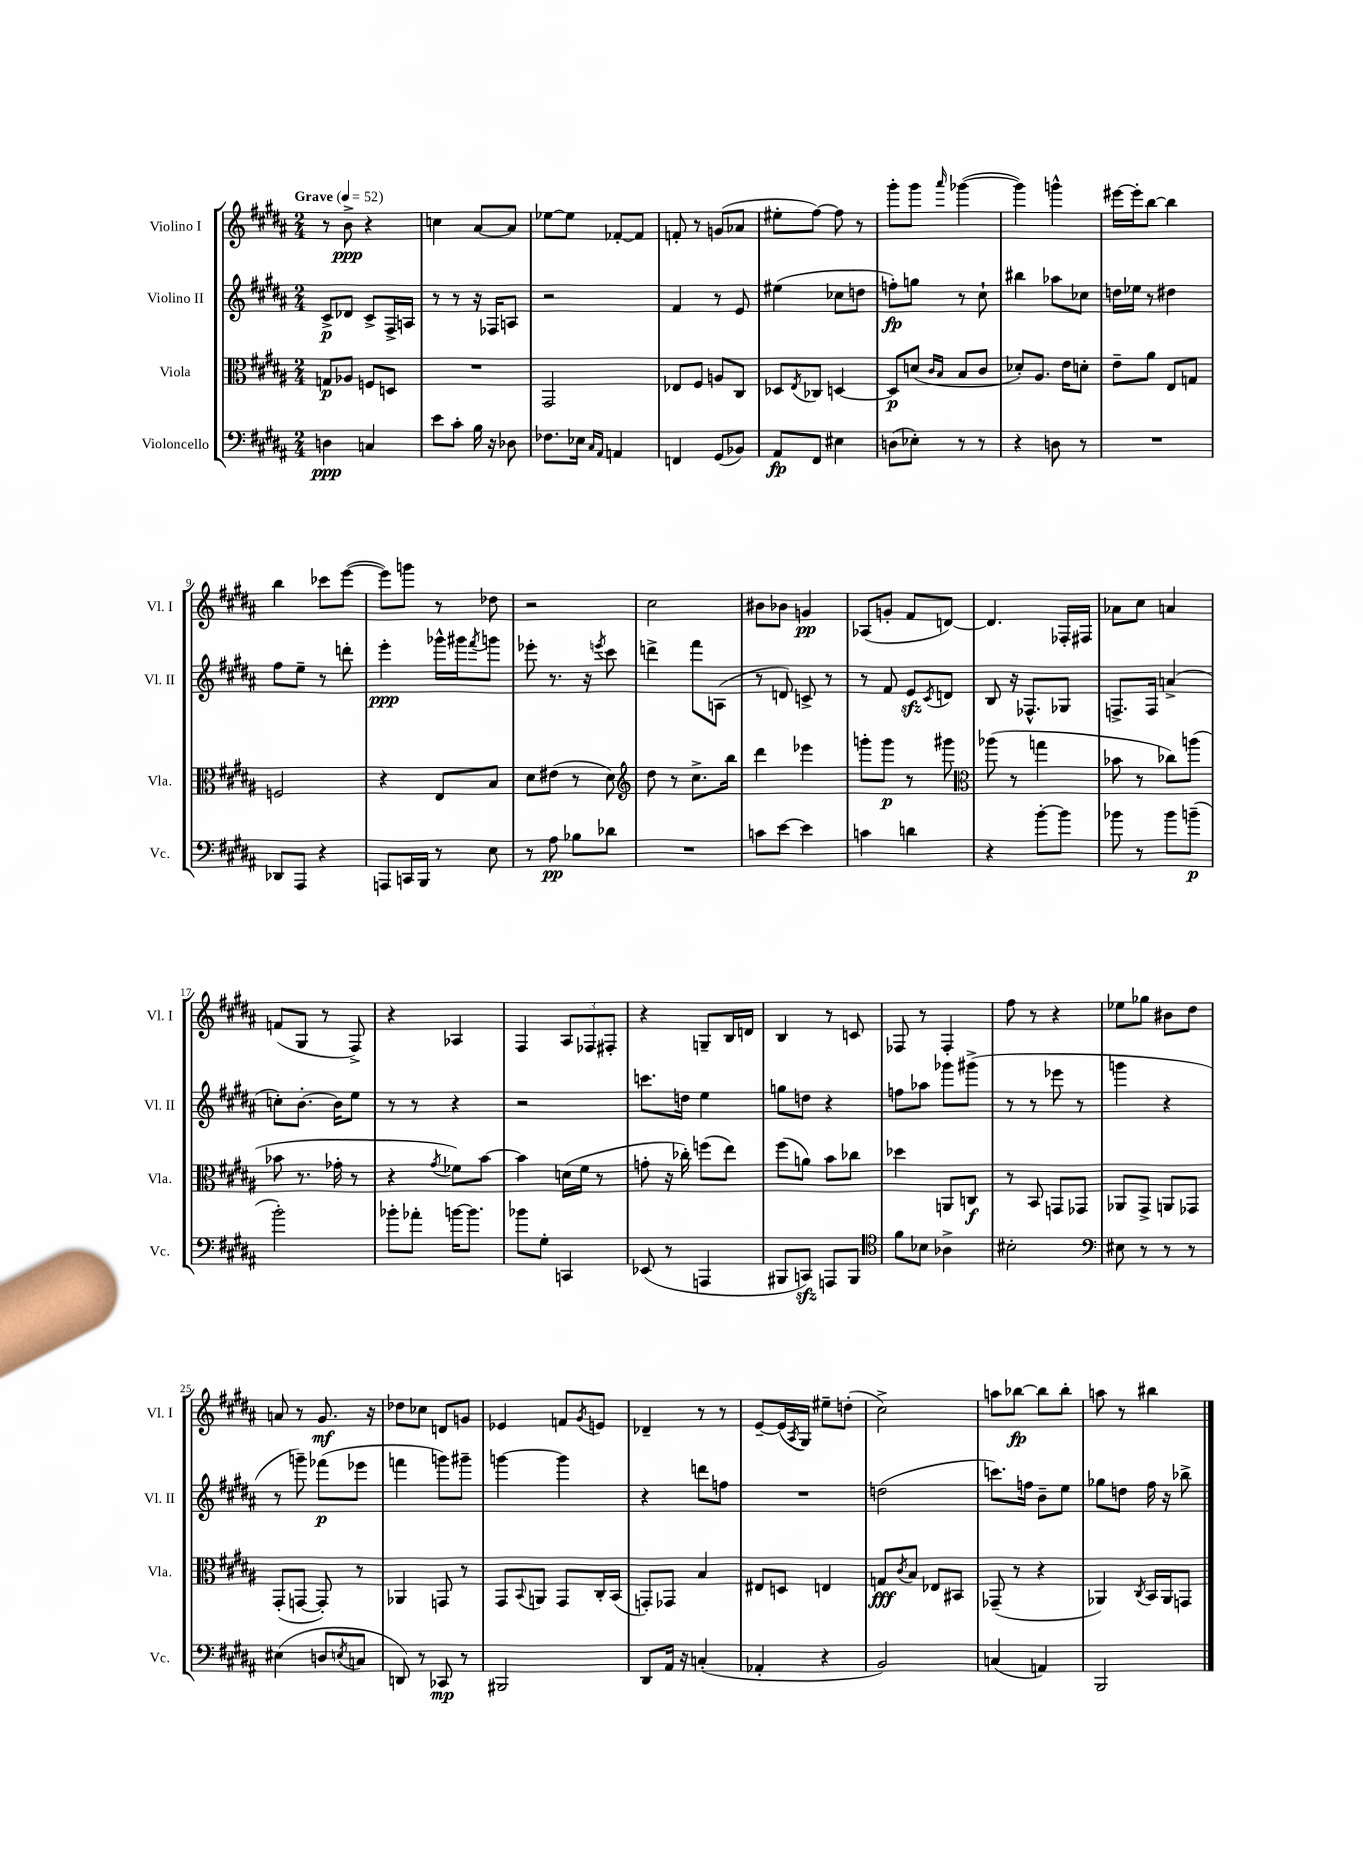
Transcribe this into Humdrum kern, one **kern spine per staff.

**kern	**kern	**kern	**kern
*staff4	*staff3	*staff2	*staff1
*clefF4	*clefC3	*clefG2	*clefG2
*k[f#c#g#d#a#]	*k[f#c#g#d#a#]	*k[f#c#g#d#a#]	*k[f#c#g#d#a#]
*M2/4	*M2/4	*M2/4	*M2/4
*MM52	*MM52	*MM52	*MM52
4D	8G	8c#^	8r
.	8A-	8d-	8b^
4C	8F	8c#^	4r
.	8D	16F#^	.
.	.	16A	.
=	=	=	=
8e	2r	8r	4cc
8c#'	.	8r	.
16B	.	16r	[8a#
16r	.	16F-	.
8D-	.	8A	8a#]
=	=	=	=
8.F-	2GG#	2r	[8ee-
.	.	.	8ee-]
16E-	.	.	.
16qqC#	.	.	.
16qqAA#	.	.	.
4AA	.	.	[8f-'
.	.	.	8f-]
=	=	=	=
4FF	8E-	4f#	8f'
.	8F#	.	8r
(8GG#	8A	8r	(8g
8BB-)	8C#	8e	8a-
=	=	=	=
8AA#	8D-	(4ee#	8ee#'
.	8qE	.	.
8FF#	8C-	.	[8ff#)
4E#	[4D	8cc-	8ff#]
.	.	8dd	8r
=	=	=	=
(8D	8D]	8ff')	8ggg#'
8E-')	(8d	8gg	8ggg#
.	16qqc#	.	.
.	16qqB	.	16qqaaa#
8r	8B	8r	([4ggg-
8r	8c#	8cc#`	.
=	=	=	=
4r	8d-')	4bb#	4ggg-])
.	8.A#	.	.
8D	.	8aa-	4ggg^^
.	16e	.	.
8r	8d'	8cc-	.
=	=	=	=
2r	8e~	16dd	[16eee#
.	.	16ee-	16eee#']
.	8a#	8r	[8bb
.	8E	4dd#	4bb]
.	8G	.	.
=	=	=	=
8DD-	2F	8ff#	4bb
8AAA#	.	8ee~	.
4r	.	8r	8ccc-
.	.	8ddd'	([8eee
=	=	=	=
8AAA	4r	4eee'	8eee])
16CC	.	.	8ggg
16BBB	.	.	.
8r	8E	16ggg-^^	8r
.	.	16ggg#	.
.	.	8qfff#	.
8E	8B	8ggg	8dd-
=	=	=	=
8r	8d#	8eee-'	2r
8A#	(8e#	8.r	.
8B-	8r	.	.
.	.	16r	.
.	.	8qeee	.
8d-	8d#)	8ccc#	.
=	=	=	=
*	*clefG2	*	*
2r	8dd#	4ddd^	2cc#
.	8r	.	.
.	8.cc#^	8fff#	.
.	.	(8A	.
.	16bb	.	.
=	=	=	=
8c	4ddd#	8r	8b#
[8e	.	8d)	8b-
4e]	4eee-	8c^	4g
.	.	8r	.
=	=	=	=
4c	8ggg'	8r	(8A-
.	8ggg	8f#	8g'
4d	8r	8e	8f#
.	.	8qc#	.
.	8ggg#	8d	[8d)
=	=	=	=
*	*clefC3	*	*
4r	(8aa-	8B	4.d]
.	8r	16r	.
.	.	8.F-^^	.
[8b'	4gg	.	.
8b]	.	8G-	16F-'
.	.	.	16F#
=	=	=	=
8b-	8b-	8.F^	8a-
8r	8r	.	8cc#
.	.	16F	.
8b-	8cc-)	(4a^	4a
(8b~	(8aa	.	.
=	=	=	=
2b')	8b-	8cc')	(8f
.	8.r	[8.b'	8G#
.	.	.	8r
.	16g-'	16b]	.
.	8r	8ee	8F#^)
=	=	=	=
8b-'	4r	8r	4r
8a-'	.	8r	.
.	8qg#	.	.
[16b	8f-)	4r	4A-
8.b]	.	.	.
.	[8b	.	.
=	=	=	=
8b-	4b]	2r	4F#
8G#'	.	.	.
4CC	(16d	.	12A#
.	16f#	.	.
.	.	.	12F-
.	8r	.	.
.	.	.	12F#'
=	=	=	=
(8EE-	8g'	8.ccc	4r
8r	16r	.	.
.	16cc-')	16dd	.
4AAA	(8ff	4ee	8G~
.	8ee)	.	16B
.	.	.	16d
=	=	=	=
8BBB#	(8ff#	8gg	4B
8CC)	8a)	8dd	.
8AAA	8b	4r	8r
8BBB#	8cc-	.	8c
=	=	=	=
*clefC4	*	*	*
8f#	4dd-	8ff	8F-
8B-	.	8aa-	8r
4A-^	8AA	8ggg-	4F-'
.	8C	(8ggg#^	.
=	=	=	=
2B#'	8r	8r	8ff#
.	8BB	8r	8r
.	8GG	8eee-	4r
.	8GG-	8r	.
=	=	=	=
*clefF4	*	*	*
8E#	8AA-	4ggg	8ee-
8r	8GG#^	.	8gg-
8r	8AA	4r	8b#
8r	8GG-	.	8dd#
=	=	=	=
(4E#	(8GG#'	8r	8a
.	[8GG	8ggg~)	8r
8D	8GG'])	(8fff-	8.g#
8qE	.	.	.
8C	8r	8eee-	.
.	.	.	16r
=	=	=	=
8DD)	4AA-	4fff	8dd-
8r	.	.	8cc-
8CC-	8GG	8ggg)	8d
8r	8r	8ggg#~	8g
=	=	=	=
2BBB#	8GG#	[4ggg	4e-
.	8qqBB	.	.
.	8AA	.	.
.	8GG#	4ggg]	8f
.	.	.	8qg#
.	16C#'	.	8e
.	(16BB	.	.
=	=	=	=
8DD#	8GG')	4r	4d-~
16AA#	8GG-	.	.
16r	.	.	.
(4C'	4B	8ddd	8r
.	.	8ff	8r
=	=	=	=
4AA-'	8E#	2r	[8e~
.	8D	.	(16e]
.	.	.	8qA#
.	.	.	16G#)
4r	4E	.	8ee#~
.	.	.	(8dd'
=	=	=	=
2BB)	8G	(2dd	2cc#^)
.	8qc#	.	.
.	8B	.	.
.	8E-	.	.
.	8BB#	.	.
=	=	=	=
(4C	(8GG-~	8.ccc)	8aa
.	8r	.	[8bb-
.	.	16ff	.
4AA)	4r	8b~	8bb-]
.	.	8ee	8bb-'
=	=	=	=
2BBB	4AA-)	8gg-	8aa
.	.	8dd	8r
.	8qC#	.	.
.	16BB	16ff#	4bb#
.	16AA-	16r	.
.	8GG	8bb-^	.
==	==	==	==
*-	*-	*-	*-
